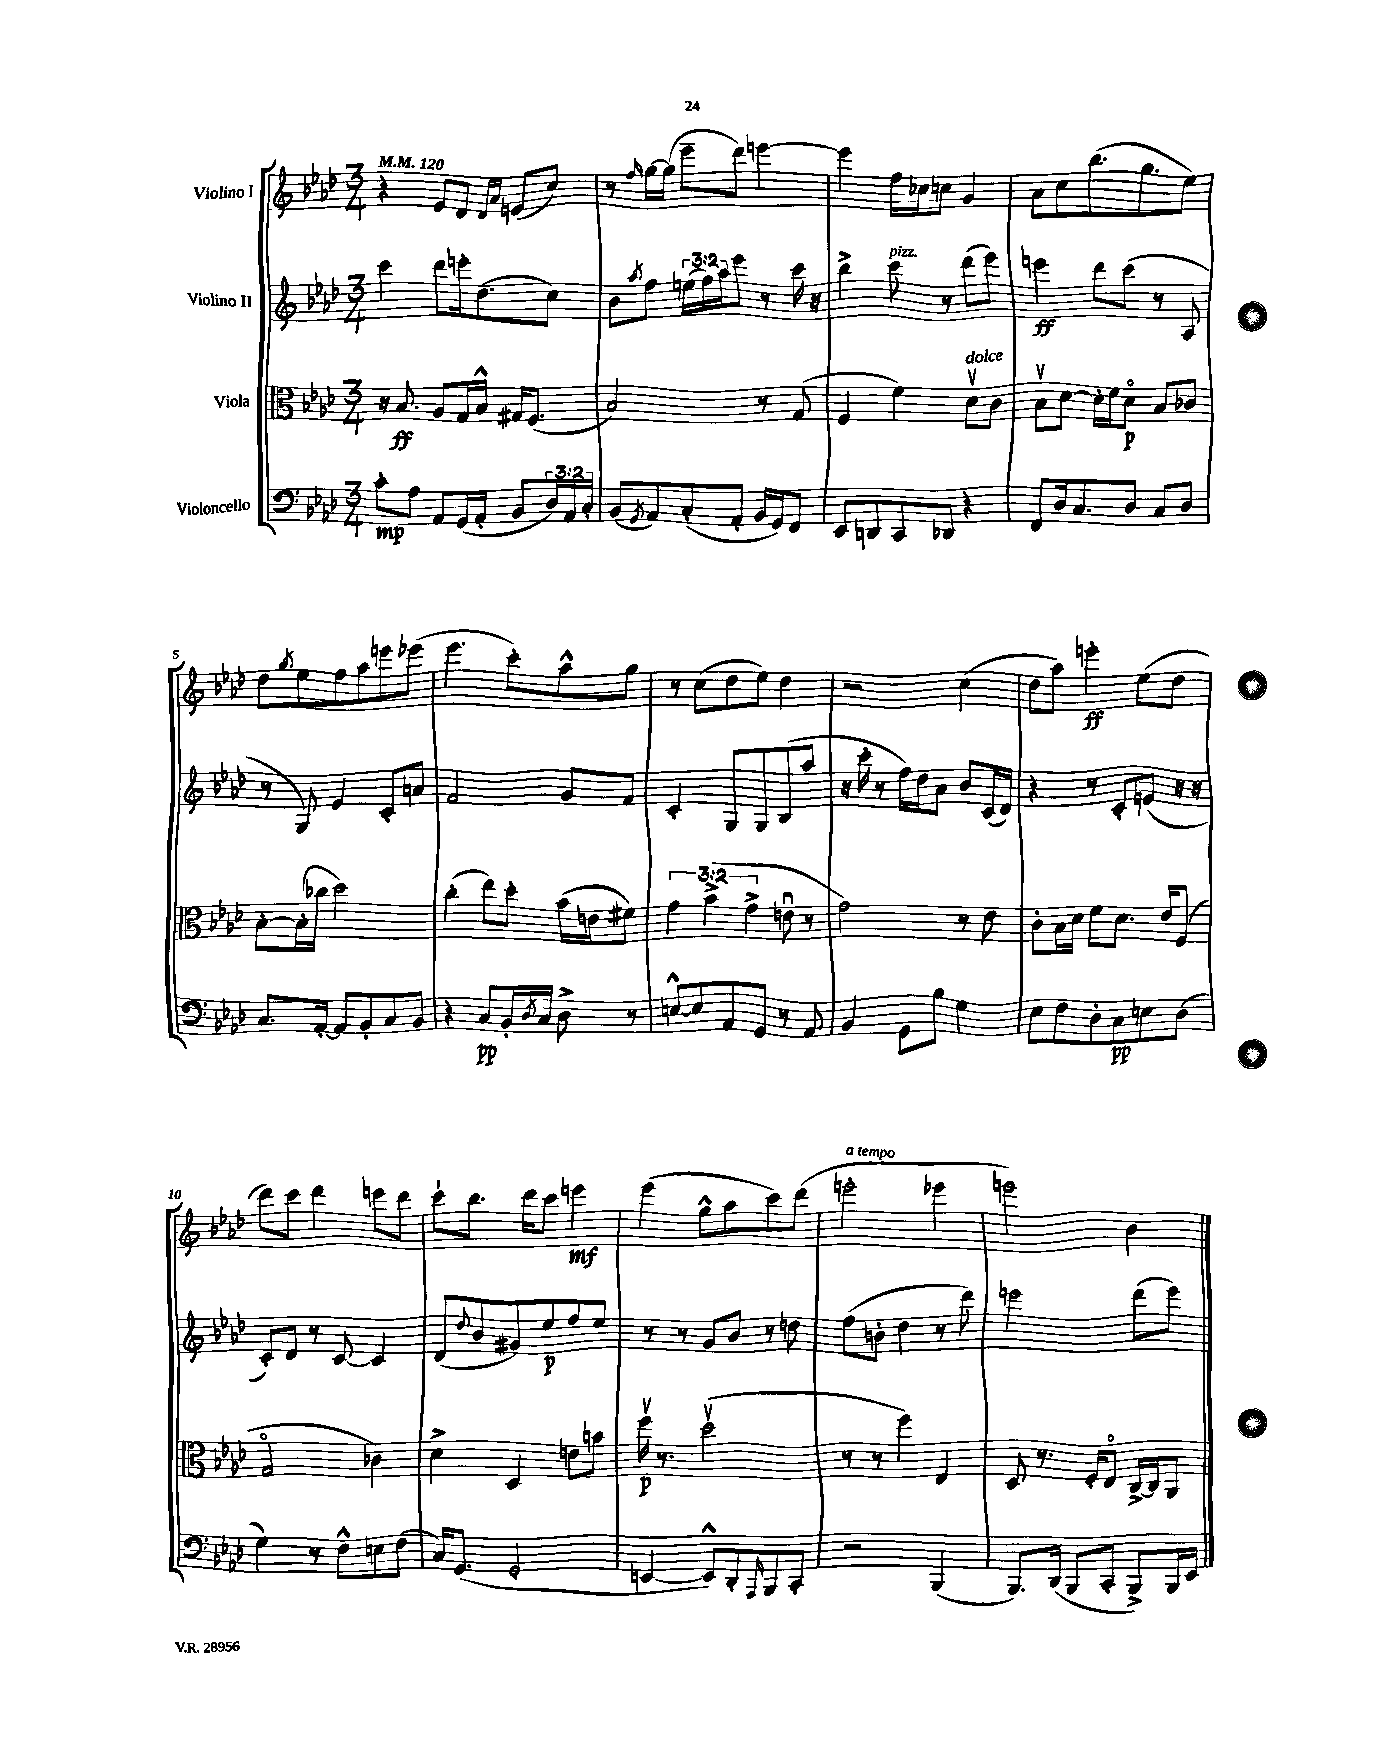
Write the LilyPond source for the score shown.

<<
\new StaffGroup <<
\new Staff = "s0" \with { instrumentName = "Violino I" } {
    \clef treble \key aes \major \numericTimeSignature \time 3/4 \tempo 4 = 120
    r4 ees'8 des'8 \grace { des'16 aes'16 } e'8( c''8) |
    r8 \grace { f''16 } g''16~ g''16( ees'''8-- des'''8) e'''4~ |
    e'''4 f''16 ces''16 c''8 g'4 |
    aes'8 c''8 bes''8.( g''8. ees''8) |
    des''8 \acciaccatura { g''8 } ees''8 f''8 aes''8 e'''8 ees'''8( |
    ees'''4. c'''8-.) aes''8-^ g''8 |
    r8 c''8( des''8 ees''8) des''4 |
    r2 c''4( |
    des''8 aes''8) e'''4-.\ff ees''8( des''8 |
    des'''8) c'''8 des'''4 e'''8 des'''8 |
    c'''8-! bes''8. des'''16 c'''8 e'''4\mf |
    ees'''4( g''8-^ aes''8 c'''8) des'''8( |
    e'''2-.^\markup { \italic "a tempo" } ees'''4 |
    e'''2) bes'4 \bar "|." |
}
\new Staff = "s1" \with { instrumentName = "Violino II" } {
    \clef treble \key aes \major \numericTimeSignature \time 3/4 \override Staff.TupletNumber.text = #tuplet-number::calc-fraction-text
    c'''4 des'''8 e'''16-. des''8.( c''8) |
    bes'8 \acciaccatura { aes''8 } f''8 \tuplet 3/2 { e''16( f''16) aes''16 } ees'''8 r8 c'''16 r16 |
    bes''4-> c'''8^\markup { \italic "pizz." } r8 des'''8( ees'''8) |
    e'''4\ff des'''8 c'''8( r8 aes8 |
    r8 g8) ees'4 c'8-. a'8 |
    f'2 g'8 f'8 |
    c'4-. g8 g8 bes8( aes''8 |
    r16 c'''16-. r8 f''16) des''16 aes'8 bes'8 c'16( des'16) |
    r4 r8 c'8-. e'8( r16 r16 |
    c'8-.) des'8 r8 c'8~ c'4 |
    des'8( \appoggiatura { des''8 } bes'8 gis'8) ees''8\p f''8 ees''8 |
    r8 r8 g'8 bes'8 r8 d''8 |
    f''8( b'8-. des''4 r8 des'''8) |
    e'''2 des'''8( e'''8) \bar "|." |
}
\new Staff = "s2" \with { instrumentName = "Viola" } {
    \clef alto \key aes \major \numericTimeSignature \time 3/4 \override Staff.TupletNumber.text = #tuplet-number::calc-fraction-text
    r16 bes8.\ff aes8 g16 bes16-^ gis16 f8.( |
    bes2) r8 g8( |
    f4 f'4) des'8\upbow^\markup { \italic "dolce" } c'8 |
    bes8\upbow des'8~ des'16-. f'16 des'8\flageolet\p bes8 ces'8 |
    bes8~-. bes16-.( ces''16 des''2) |
    c''4-.( ees''8) des''8-. bes'16( e'16 fis'8) |
    \tuplet 3/2 { g'4 bes'4->( g'4-> } e'8\downbow r8 |
    g'2) r8 ees'8 |
    c'8-. bes16 des'16 f'8 des'8. ees'16 f8( |
    g2\flageolet ces'4) |
    des'4-> des4 e'8 b'8 |
    f''16\upbow\p r8. des''2\upbow( |
    r8 r8 f''4) ees4 |
    des8 r8. f16-. ees8\flageolet c16~-> c16 aes,8 \bar "|." |
}
\new Staff = "s3" \with { instrumentName = "Violoncello" } {
    \clef bass \key aes \major \numericTimeSignature \time 3/4 \override Staff.TupletNumber.text = #tuplet-number::calc-fraction-text
    c'8-.\mp aes8 aes,8 g,16( aes,16-. bes,8 \tuplet 3/2 { des16) aes,16 c16-. } |
    bes,8( \acciaccatura { g,8 } aes,8) c8-.( aes,8-. bes,16 g,16) f,8 |
    ees,8 d,8 c,8 des,8 r4 |
    f,8 des16 c8. des8 c8 des8 |
    c8. aes,16~-. aes,8 bes,8-. c8 bes,8 |
    r4 c8\pp bes,16-. \acciaccatura { des8 } c16 des8-> r8 |
    e8~-^ e8 aes,8 g,8 r8 aes,8 |
    bes,4 g,8 bes8 g4 |
    ees8 f8 des8-. c8\pp e8 des8( |
    g4) r8 f8-^ e8 f8( |
    c16) g,8.( g,2-. |
    e,4~ e,8-^) des,8-. \grace { aes,,16 } bes,,8 c,8-. |
    r2 bes,,4( |
    bes,,8.) des,16( bes,,8 c,8-. bes,,8->) bes,,16 ees,16 \bar "|." |
}
>>
>>
